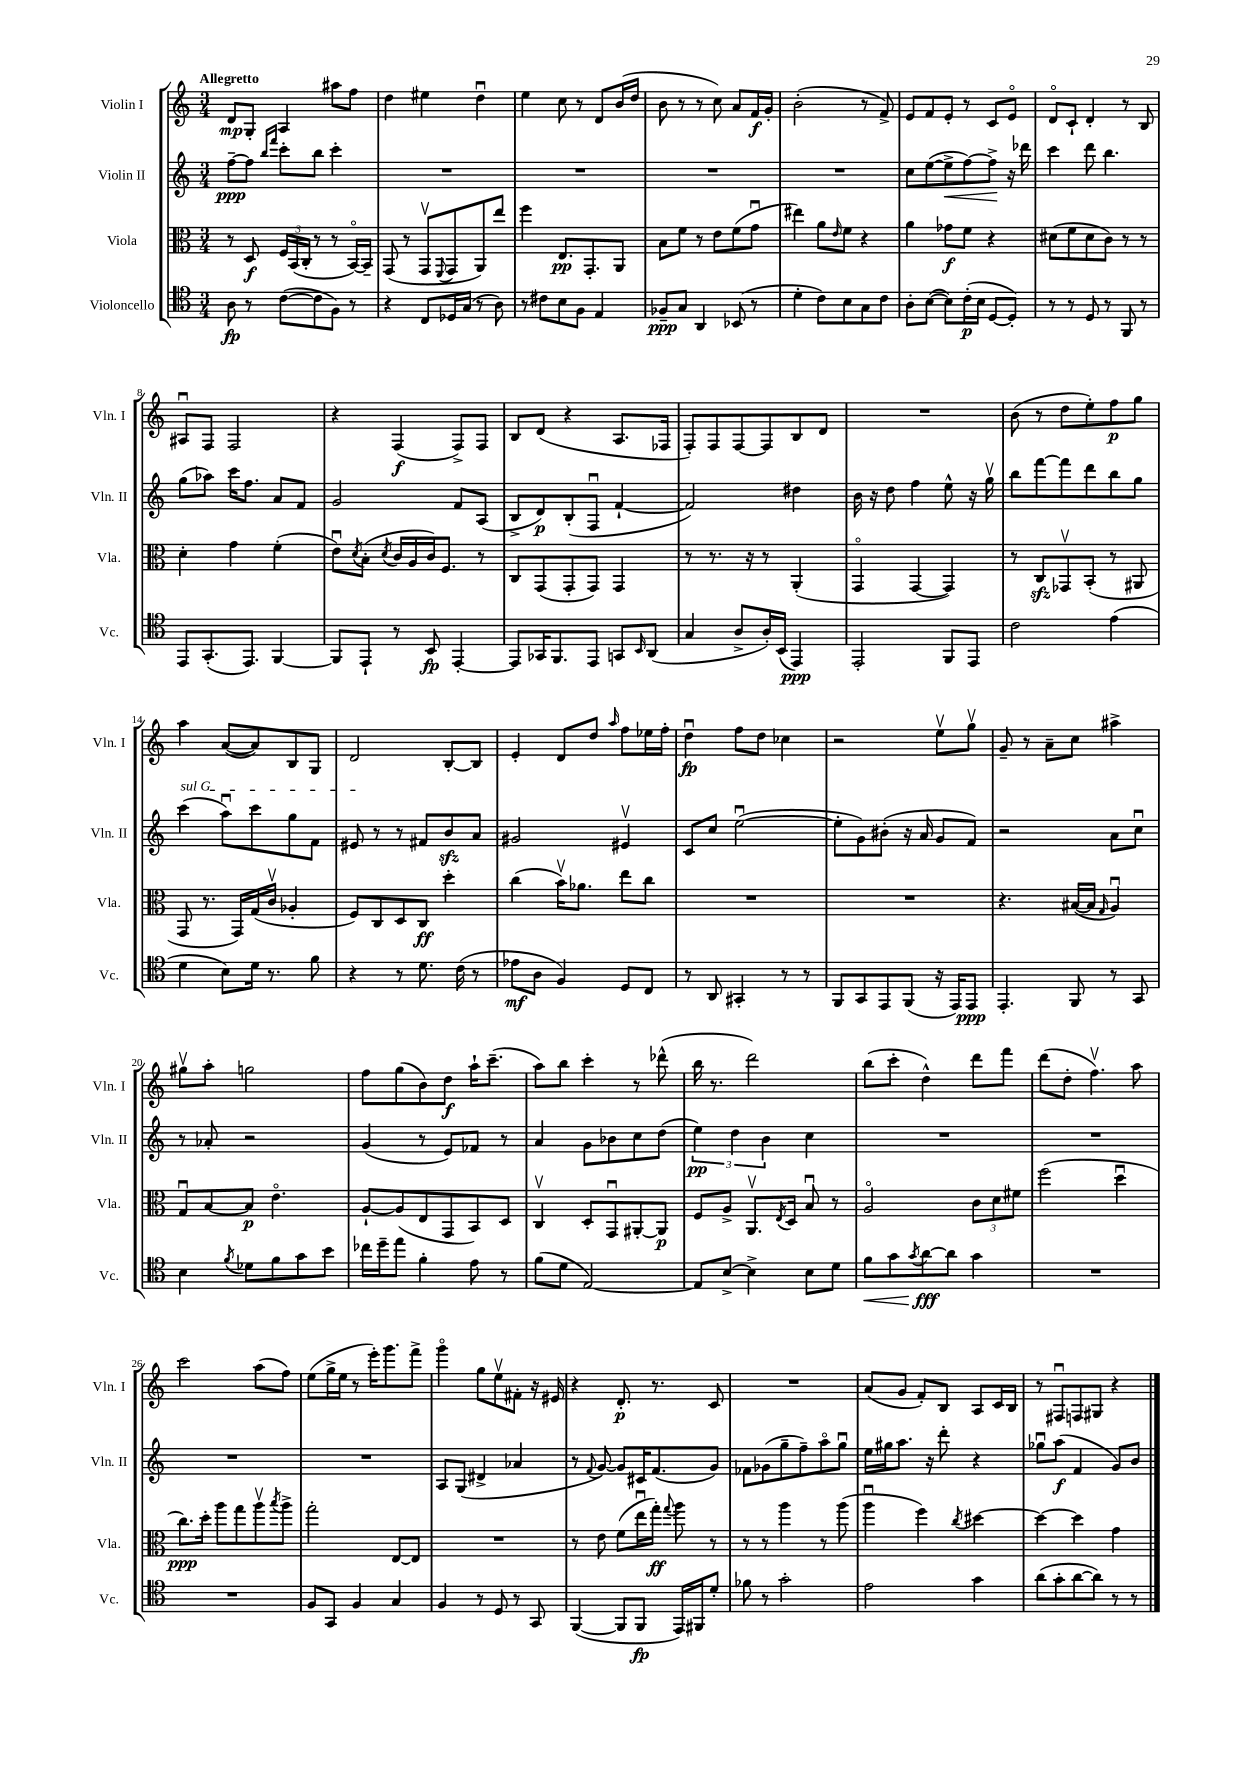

**kern	**kern	**kern	**kern
*staff4	*staff3	*staff2	*staff1
*clefC4	*clefC3	*clefG2	*clefG2
*k[]	*k[]	*k[]	*k[]
*M3/4	*M3/4	*M3/4	*M3/4
8A	8r	[8ff~	8d
8r	8D	8ff]	8G'
.	.	16qqbb	.
.	.	16qqfff	.
([8c	24F	8ccc'	4A
.	(24BB	.	.
.	24C'	.	.
8c]	8r	8bb	.
8F)	8r	4ccc'	8aa#
8r	[16BBo)	.	8ff
.	16BB~]	.	.
=	=	=	=
4r	(8GG	2.r	4dd
.	8r	.	.
8C	8GGv	.	4ee#
.	8qqFF	.	.
16D-	8GG	.	.
(16G	.	.	.
8r	8AA)	.	4ddu
8A)	8ee	.	.
=	=	=	=
8r	4ff	2.r	4ee
8c#	.	.	.
8B	8.E	.	8cc
8F	.	.	8r
.	8.GG'	.	.
4E	.	.	8d
.	8AA	.	(16b
.	.	.	16dd
=	=	=	=
8F-~	8B	2.r	8b
8G	8f	.	8r
4AA	8r	.	8r
.	8e	.	8cc)
(8BB-	(8f	.	8a
8r	8gu	.	16f
.	.	.	16g'
=	=	=	=
4d'	4ee#)	2.r	(2b'
8c)	8a	.	.
.	16qqe	.	.
8B	8f	.	.
8G	4r	.	8r
8c	.	.	8f^)
=	=	=	=
8A'	4a	8cc	8e
([8B	.	([8ee	8f
8B])	8g-	8ee^]	8e'
(16c'	8f	[8ff)	8r
16B	.	.	.
[8D	4r	8ff^]	8c
8D'])	.	16r	8eo
.	.	16ddd-	.
=	=	=	=
8r	(8d#	4ccc	8do
8r	8f	.	8c`
8D	8d#	8ddd	4d'
8r	8c)	4.bb	.
8FF	8r	.	8r
8r	8r	.	8B
=	=	=	=
8EE	4d'	(8gg	8A#u
(8.GG'	.	8aa-)	8F
.	4g	16ccc	2F
8.EE)	.	8.ff	.
[4FF	(4f'	8a	.
.	.	8f	.
=	=	=	=
8FF]	8eu)	2g	4r
.	8qd	.	.
8EE`	(8B'	.	.
.	8qd	.	.
8r	16c	.	(4F
.	16A	.	.
8BB	16c)	.	.
.	8.F	.	.
[4EE'	.	8f	8F^)
.	8r	(8A	8F
=	=	=	=
8EE]	8C	8B^	8B
16GG-	(8GG	8d)	(8d
8.FF	.	.	.
.	8GG'	(8B'	4r
8EE	8GG)	8Fu	.
8GG	4GG	[4f`	8.A
16qqBB	.	.	.
(8AA	.	.	.
.	.	.	16F-
=	=	=	=
4G	8r	2f])	8F')
.	8.r	.	8F
8A^	.	.	[8F
.	16r	.	.
16A')	8r	.	8F]
(16BB	.	.	.
4EE)	(4AA'	4dd#	8B
.	.	.	8d
=	=	=	=
2EE'	4GGo	16b	2.r
.	.	16r	.
.	.	8dd	.
.	[4GG	4ff	.
8FF	4GG])	8ee^^	.
8EE	.	16r	.
.	.	16ggv	.
=	=	=	=
2c	8r	8bb	(8b
.	8C	[8fff	8r
.	8GG-v	8fff]	8dd
.	(8BB'	8ddd	8ee')
(4e	8r	8bb	8ff
.	8AA#	8gg	8gg
=	=	=	=
4d	8GG	(4ccc	4aa
.	8.r	.	.
8B)	.	8aau)	([8a
.	16GG)	.	.
16d	(16G	8ccc	8a])
8.r	16cv	.	.
.	4A-'	8gg	8B
8f	.	8f	8G
=	=	=	=
4r	8F)	8e#	2d
.	8C	8r	.
8r	8D	8r	.
8.d	8C	8f#	.
.	4dd'	8b	[8B'
(16c	.	.	.
8r	.	8a	8B]
=	=	=	=
8e-	(4cc	2g#	4e'
8A	.	.	.
4F)	16bv)	.	8d
.	8.a-	.	.
.	.	.	8dd
.	.	.	16qqaa
8D	8ee	4e#v	8ff
8C	8cc	.	16ee-
.	.	.	16ff'
=	=	=	=
8r	2.r	8c	4ddu
8AA	.	8cc	.
4GG#'	.	([2eeu	8ff
.	.	.	8dd
8r	.	.	4cc-
8r	.	.	.
=	=	=	=
8FF	2.r	8ee']	2r
8GG	.	8g)	.
8EE	.	(8b#'	.
(8FF	.	16r	.
.	.	16a	.
16r	.	8g	8eev
16EE)	.	.	.
8EE	.	8f)	8ggv
=	=	=	=
4.EE'	4.r	2r	8g~
.	.	.	8r
.	.	.	8a~
8FF	([16B#	.	8cc
.	16B#]	.	.
.	16qqG	.	.
8r	4Au)	8a	4aa#^
8GG	.	8ccu	.
=	=	=	=
4B	8Gu	8r	8gg#v
.	[8B	8a-'	8aa'
8qf	.	.	.
8d-	8B]	2r	2gg
8f	4.eo	.	.
8g	.	.	.
8b	.	.	.
=	=	=	=
16cc-	[8A`	(4g	8ff
16dd~	.	.	.
8ee	(8A]	.	(8gg
4f'	8E	8r	8b)
.	8GG	8e)	8dd
8e	8BB)	8f-	16aa`
.	.	.	(8.ccc~
8r	8D	8r	.
=	=	=	=
(8f	4Cv	4a	8aa)
8d	.	.	8bb
[2E)	8D'	8g	4ccc'
.	8GGu	8b-	.
.	[8AA#'	8cc	8r
.	8AA#]	(8dd	(8ddd-^^
=	=	=	=
8E]	8F	6ee)	16bb
.	.	.	8.r
[8B^	8A^	.	.
.	.	6dd	.
4B^]	8.AAv	.	2ddd)
.	.	6b	.
.	8qE	.	.
.	16D	.	.
8B	8Bu	4cc	.
8d	8r	.	.
=	=	=	=
8f	2Ao	2.r	(8bb
8g	.	.	8ccc'
8qg	.	.	.
[8a	.	.	4dd^^)
8a]	.	.	.
4g	12c	.	8ddd
.	12d	.	.
.	.	.	8fff
.	12f#	.	.
=	=	=	=
2.r	(2ff	2.r	(8ddd
.	.	.	8dd'
.	.	.	4.ffv)
.	4ddu	.	.
.	.	.	8aa
=	=	=	=
2.r	8.cc)	2.r	2ccc
.	16dd'	.	.
.	8aa	.	.
.	8gg	.	.
.	8aav	.	(8aa
.	8qbb	.	.
.	8aa^	.	8ff)
=	=	=	=
8F	2gg'	2.r	(8ee
8GG	.	.	16gg^
.	.	.	16ee
4F	.	.	8r
.	.	.	16eee')
.	.	.	8.ggg
4G	[8E	.	.
.	8E]	.	8fff^
=	=	=	=
4F	2.r	8A	4gggo
.	.	(8G	.
8r	.	4d#^	8gg
8D	.	.	8eev
8r	.	4a-	8f#'
8GG	.	.	16r
.	.	.	16e#
=	=	=	=
([4FF	8r	8r	4r
.	.	8qqf	.
.	8e	[8g)	.
8FF]	(8f	8g]	8.d'
8FF	16eeu	16c#	.
.	16gg')	(8.f	8.r
.	8qqgg	.	.
16EE)	8aa	.	.
16FF#	.	.	.
8d'	8r	8g)	8c
=	=	=	=
8f-	8r	8f-	2.r
8r	8r	(8g-	.
2g'	4aa	8gg~	.
.	.	8ff~)	.
.	8r	8aao	.
.	(8aa	8ggu	.
=	=	=	=
2e	4aau	16ee	(8a
.	.	16gg#	.
.	.	8.aa	8g
.	4ff)	.	8f')
.	.	16r	.
.	.	8ddd'	8B
.	8qcc	.	.
4g	[4dd#	4r	8A
.	.	.	16c
.	.	.	16B
=	=	=	=
(8a	4dd#_	8gg-u	8r
8g'	.	(8aa	8F#u
[8a	4dd#]	4f	8F
8a])	.	.	8G#
8r	4g	8g)	4r
8r	.	8b	.
==	==	==	==
*-	*-	*-	*-
